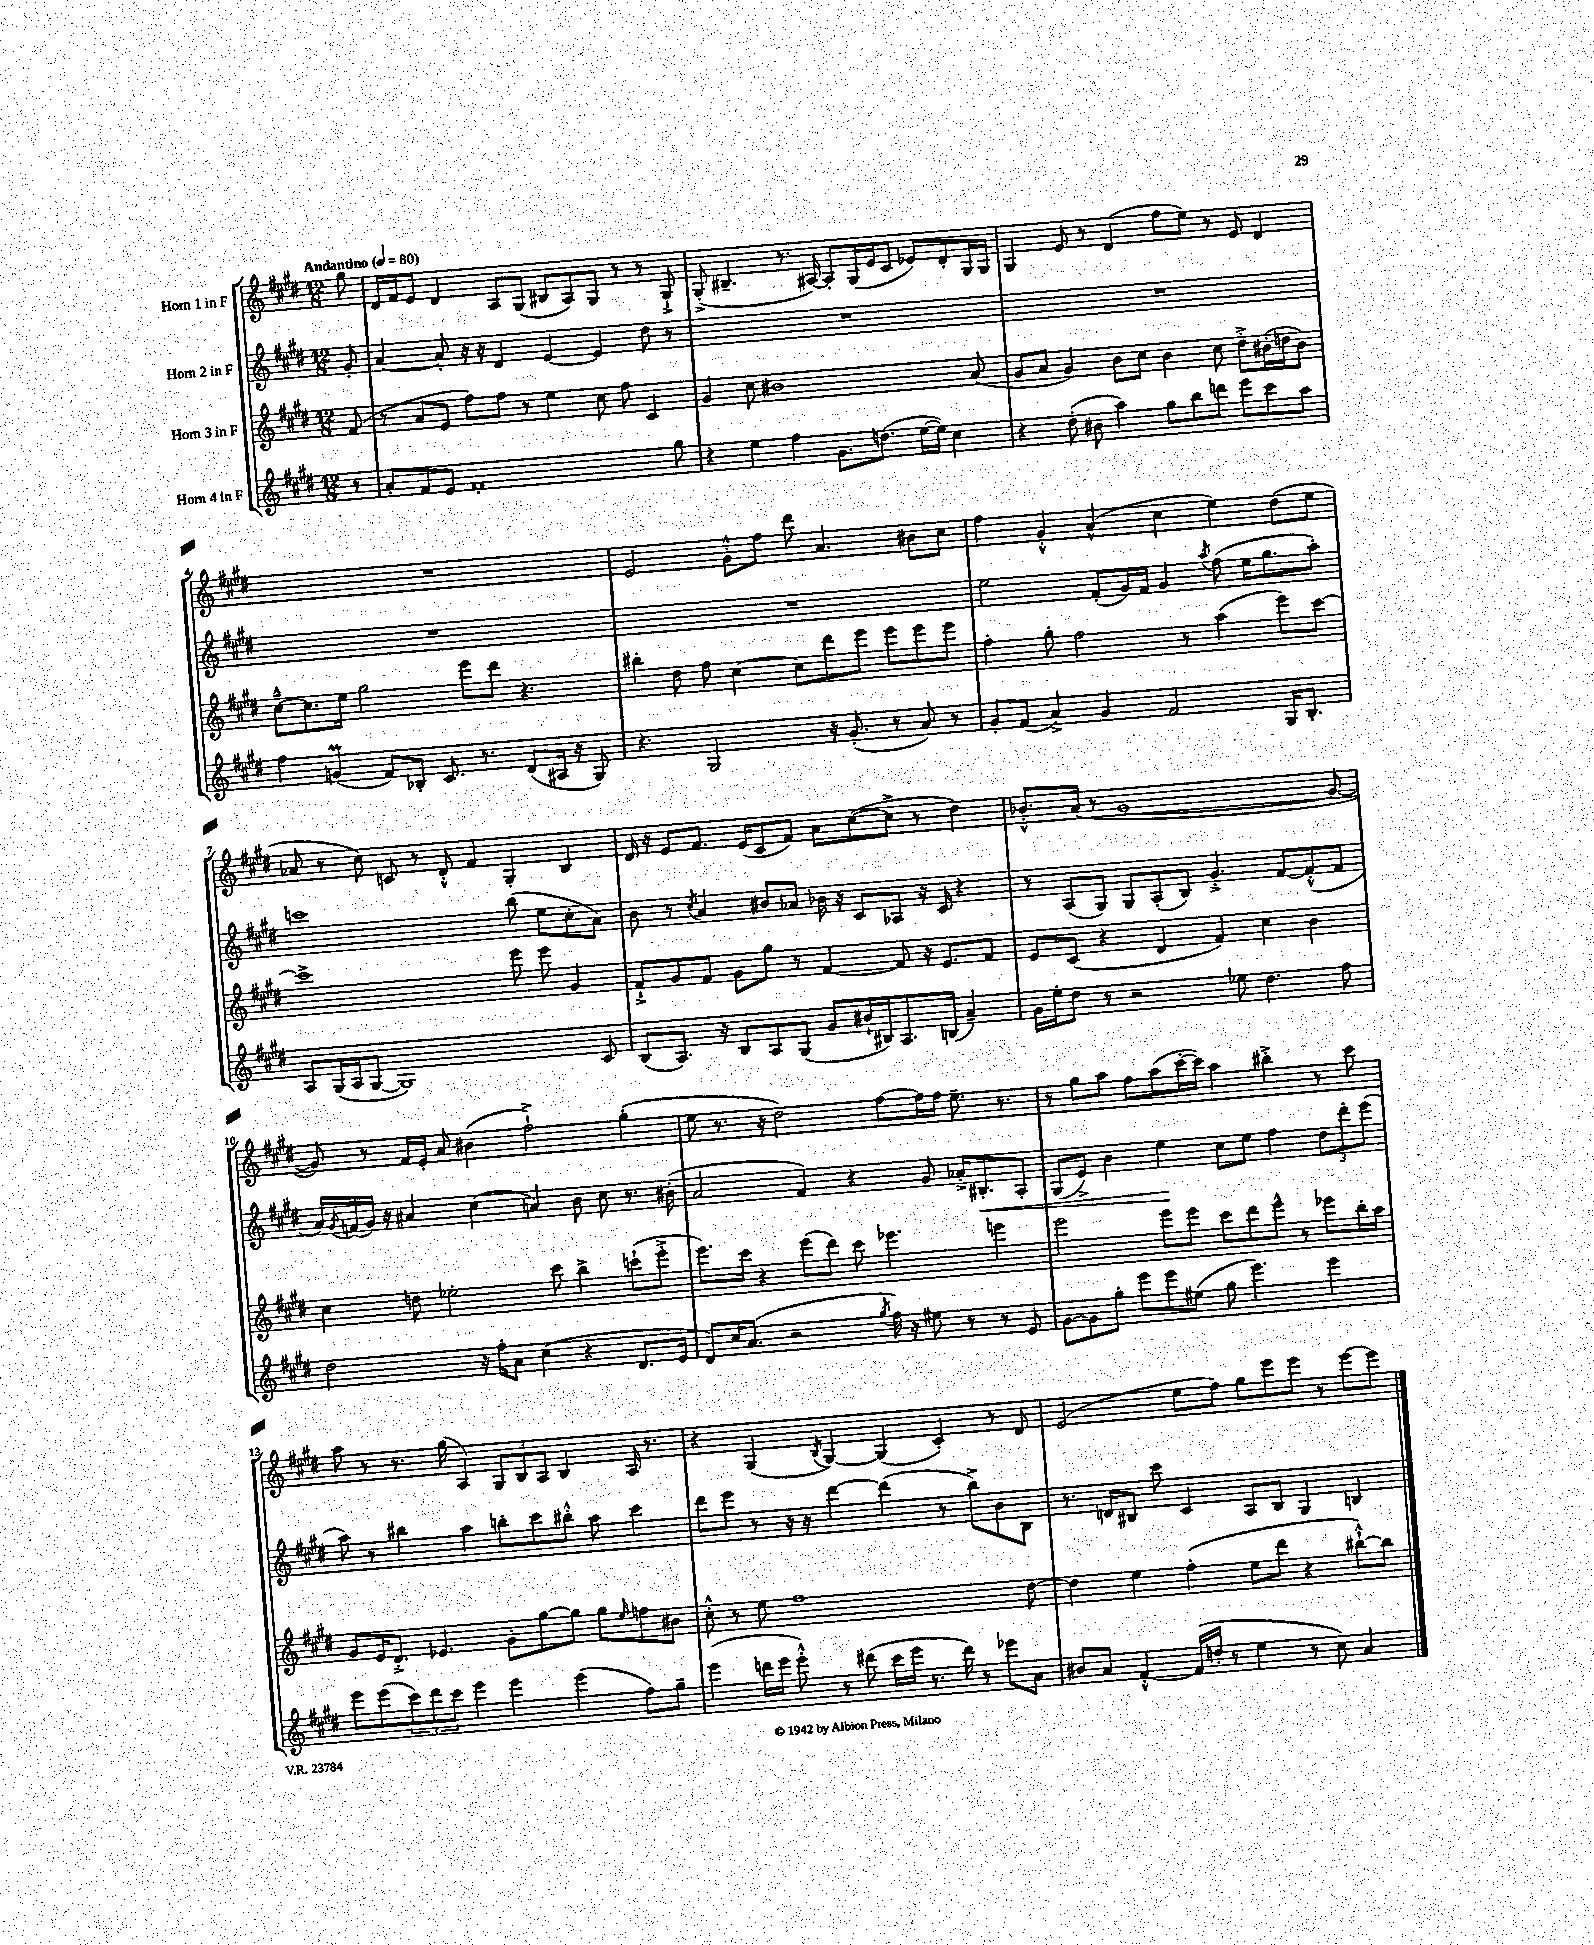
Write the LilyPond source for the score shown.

<<
\new StaffGroup <<
\new Staff = "s0" \with { instrumentName = "Horn 1 in F" } {
    \clef treble \key e \major \numericTimeSignature \time 12/8 \partial 8 \tempo "Andantino" 4 = 80
    gis''8 |
    dis'16 fis'16 e'8 dis'4 a8 gis8( bis8 a8) gis8 r8 r8 gis8-!-> |
    gis8-.->( bis4.-- r8. ais16~) ais8-. gis16( e'16 cis'8 ees'8) dis'8-. gis16 gis16 |
    gis4 e'8 r8 dis'4( fis''8 e''8) r8 e'8 dis'4 |
    R1. |
    e'2 gis'8-.-^ fis''8 dis'''8 a'4. bis'8 cis''8 |
    fis''4 gis'4-.-^ a'4-^( cis''4 e''4) dis''8( e''8 |
    aes'8 r8 cis''8) c'8 r8 dis'8-.-^ fis'4 gis4-. b4 |
    dis'16 r16 e'8 fis'8. e'16( cis'8 fis'8) a'8 cis''8~( cis''8-> r8 dis''4) |
    bes'8.-.-^ a'16( r8 gis'1~ gis'8~ |
    gis'8) r8 fis'16 e'16-. a'8 bis'4( fis''2-!->) gis''4-.( |
    e''8 r8. r16 dis''2) fis''8~ fis''16 fis''16 e''8.-- r8. |
    r8 gis''8 a''8 fis''8 a''8( cis'''16~-. cis'''16) a''4 bis''4-.-> r8 cis'''8 |
    a''8 r8 r8. gis''16( a4) \tuplet 3/2 { gis8 b8 a8 } b4 a16 r8. |
    r4 gis4( \acciaccatura { b8 } gis4~) gis4( cis'4-.) r8 dis'8 |
    e'2( e''8 fis''8) gis''8 e'''8 e'''8 r8 e'''8~ e'''8 \bar "|." |
}
\new Staff = "s1" \with { instrumentName = "Horn 2 in F" } {
    \clef treble \key e \major \numericTimeSignature \time 12/8 \partial 8
    gis'8-. |
    a'4~ a'8-. r16 r16 dis'4 e'4~ e'4 dis''8 r8 |
    R1. |
    R1. |
    R1. |
    R1. |
    e''2 fis'8-.( gis'16) fis'16 gis'4 \acciaccatura { a''8 } fis''8( e''16 gis''8. a''8-.) |
    c'''1 b''8( e''8 cis''8-. a'8) |
    b'8 r8 \acciaccatura { cis''8 } a'4 bis'8 aes'8 bes'16 r16 cis'8 aes8 r16 cis'16 r4 |
    r8 a8( gis8) gis8 a8-.( b8) gis'4.-.-> fis'8~ fis'8-.-^( fis'8 |
    a'16) \acciaccatura { gis'8 } f'16( gis'16) r16 ais'4 cis''4( a'4) b'8 cis''8 r8. bis'16-.( |
    a'2 fis'4) r4 gis'8 aes'16-.-> bis8.-.\< a8-. |
    gis8( e'8->) b'4 e''4\! cis''8 e''8 fis''4 \tuplet 3/2 { dis''8 dis'''8-. e'''8( } |
    a''8) r8 bis''4 a''4 b''8-. cis'''8 bis''8-.-^ a''8 cis'''4 |
    dis'''8 e'''8 r8 r16 r16 dis'''4~ dis'''4( r8 b''8->) b'8 b8 |
    r8. d'16 bis8 cis'''8 cis'4 a8 bis8 gis4 b4 \bar "|." |
}
\new Staff = "s2" \with { instrumentName = "Horn 3 in F" } {
    \clef treble \key e \major \numericTimeSignature \time 12/8 \partial 8
    fis'8( |
    r8 a'8 e'8 fis''8) fis''8 r8 e''4 cis''8 fis''8 cis'4 |
    gis'4 cis''8 bis'1 a'8( |
    gis'8 a'8 gis'4) b'8 cis''8 b'4 cis''8 dis''8-.-> bis'16-.( d''16 bis'8) |
    cis''8~---^ cis''8. e''16 gis''2 e'''8 dis'''8 r4. |
    bis''4-. dis''8 fis''8 cis''4~ cis''8 dis'''8 e'''8 e'''8 e'''8 e'''8 |
    fis''4-. gis''8-. fis''2 r8 a''4( e'''8) cis'''8~ |
    cis'''1-> e'''8 e'''8 gis'4 |
    fis'8-!-> gis'8 fis'8 gis'8 gis''8 r8 fis'4~ fis'8 r16 e'8. fis'8 |
    e'8 cis'8( r4 dis'4 fis'4) cis''4 b'4 |
    cis''4 d''8 ees''2-. cis'''8 b''4-> c'''8-!( e'''8-.-> |
    e'''8.) cis'''16 r4 e'''8( dis'''8) cis'''8 ees'''4. e'''4 |
    e'''2 e'''8 e'''8 cis'''8 dis'''8 e'''8-^ r8 ees'''8 b''16-. a''16 |
    gis'8 e'16 dis'8.-.-> ees'4. gis'8-. gis''8~ gis''8 gis''8 \grace { e''16 } f''8 bis'8 |
    cis''8-.-^ r8 e''8 fis''1 dis''8~ |
    dis''4 e''4 fis''4-.( e''8 dis'''8 r4 bis''8~-!-^) bis''8 \bar "|." |
}
\new Staff = "s3" \with { instrumentName = "Horn 4 in F" } {
    \clef treble \key e \major \numericTimeSignature \time 12/8 \partial 8
    r8 |
    a'8-. fis'8 e'8 fis'1-. gis''8 |
    r4 e''4 fis''4 gis'8. d''8.( e''16~ e''16) cis''4 |
    r4 dis''8-.( bis'8 a''4) gis''8 b''8 d'''8 e'''8 cis'''8 a''8 |
    fis''4 g'4\prall( fis'8) bes8-. cis'8. r8. dis'8( ais16 r16 gis8) |
    r4. gis2 r16 gis'8.-.( r8 a'8) r8 |
    gis'8-. fis'8( a'4->) gis'4 fis'2 gis16 b8.-. |
    a8 gis16( a16 gis8~ gis1) cis'8 |
    b8( a8.) r16 b8 a8 gis8( gis'8 bis'16-! bis16) a8. b16( a'4--) |
    gis'16 e''16-. dis''8 r8 r2 ees''8 dis''4. fis''8 |
    dis''2 r16 fis''16-. a'8 cis''4( r4 dis'8. e'16 |
    dis'8) cis''16 a'8.( r2 \acciaccatura { gis''8 } fis''16) r16 eis''8 r8 r8 e'8 |
    gis'8~ gis'8 gis''8-. e'''8 e'''8 eis''8( gis''8 e'''4.) e'''4 |
    e'''8 e'''8( \tuplet 3/2 { cis'''8) dis'''8 cis'''8 } e'''4 e'''4 e'''4( fis''8) gis''8-- |
    e'''4( d'''16 e'''16 e'''8-.-^) r8 dis'''8( cis'''16 e'''16 r8. dis'''16) r8 ees'''8 a'8 |
    bis'8 a'8 fis'4~-.-^ fis'16( d''16-. r8 e''4 r8 cis''8) a'4 \bar "|." |
}
>>
>>
